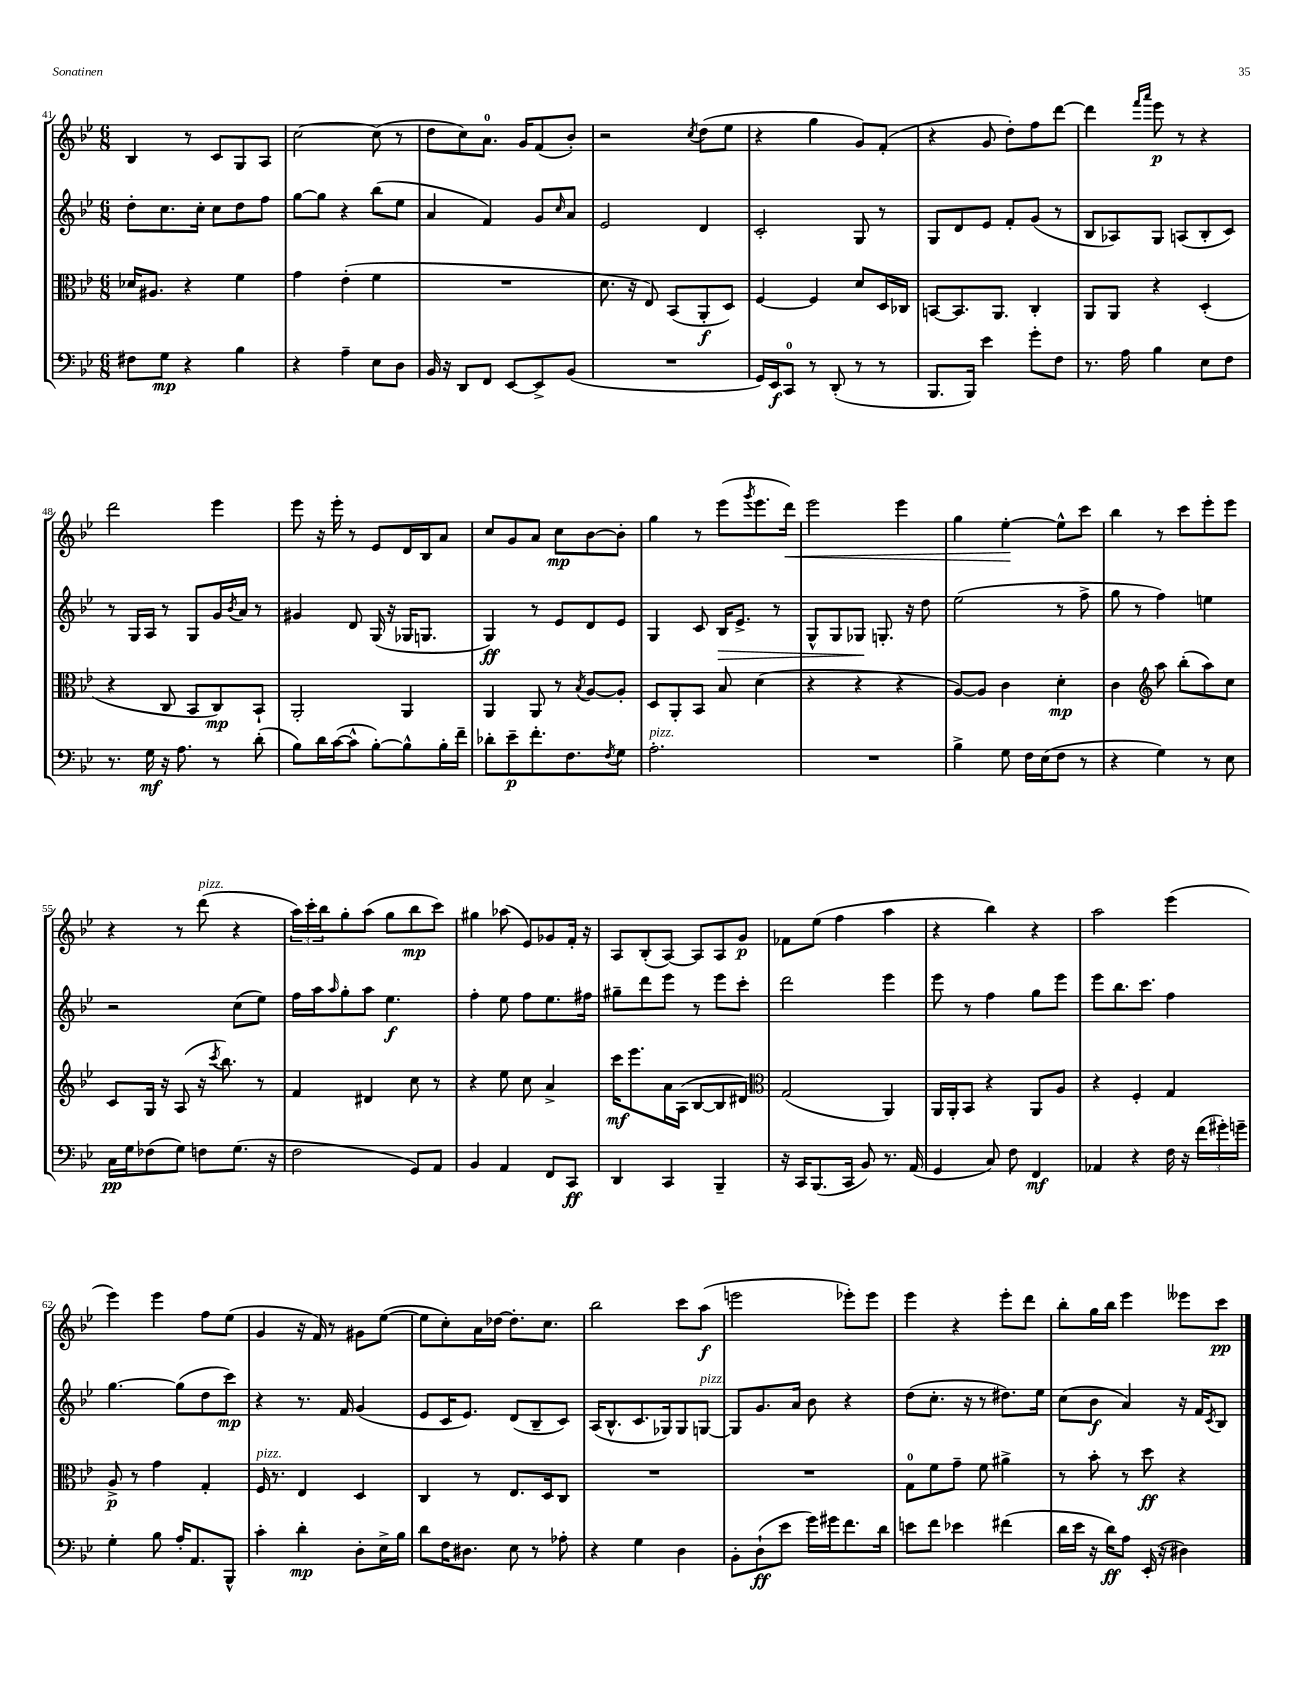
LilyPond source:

<<
\new StaffGroup <<
\new Staff = "s0" {
    \clef treble \key bes \major \numericTimeSignature \time 6/8
    bes4 r8 c'8 g8 a8 |
    c''2~ c''8( r8 |
    d''8 c''8) a'8.-0 g'16 f'8( bes'8-.) |
    r2 \acciaccatura { c''8 } d''8( ees''8 |
    r4 g''4 g'8) f'8-.( |
    r4 g'8 d''8-.) f''8 d'''8~ |
    d'''4 \grace { f'''16 a'''16 } ees'''8\p r8 r4 |
    d'''2 ees'''4 |
    ees'''8 r16 ees'''16-. r8 ees'8 d'16 bes16 a'8 |
    c''8 g'8 a'8 c''8\mp bes'8~ bes'8-. |
    g''4 r8 ees'''8( \acciaccatura { g'''8 } ees'''8. d'''16\<) |
    ees'''2 ees'''4 |
    g''4 ees''4~-.\! ees''8-^ c'''8 |
    bes''4 r8 c'''8 ees'''8-. ees'''8 |
    r4 r8 d'''8^\markup { \italic "pizz." }( r4 |
    \tuplet 3/2 { a''16) c'''16-. bes''16 } g''8-. a''8( g''8 bes''8\mp c'''8) |
    gis''4 aes''8( ees'8) ges'8 f'16-. r16 |
    a8 bes8-.( a8~) a8 a8 g'8\p |
    fes'8 ees''8( f''4 a''4 |
    r4 bes''4) r4 |
    a''2 ees'''4( |
    ees'''4) ees'''4 f''8 ees''8( |
    g'4 r16 f'16) r8 gis'8 ees''8~( |
    ees''8 c''8-.) a'16 des''16~ des''8.-. c''8. |
    bes''2 c'''8 a''8\f( |
    e'''2 ees'''8-.) ees'''8 |
    ees'''4 r4 ees'''8-. d'''8 |
    bes''8-. g''16 bes''16 ees'''4 eeses'''8 c'''8\pp \bar "|." |
}
\new Staff = "s1" {
    \clef treble \key bes \major \numericTimeSignature \time 6/8
    d''8-. c''8. c''16-. c''8 d''8 f''8 |
    g''8~ g''8 r4 bes''8( ees''8 |
    a'4 f'4) g'8 \grace { c''16 } a'8 |
    ees'2 d'4 |
    c'2-. g8 r8 |
    g8 d'8 ees'8 f'8-. g'8( r8 |
    bes8 aes8) g8 a8( bes8-. c'8) |
    r8 g16 a16 r8 g8 g'16 \acciaccatura { bes'8 } a'16 r8 |
    gis'4 d'8 g16( r16 ges16 g8. |
    g4\ff) r8 ees'8 d'8 ees'8 |
    g4 c'8 bes16\> ees'8.-> r8 |
    g8-^ g8 ges8\! g8.-. r16 d''8 |
    ees''2( r8 f''8-> |
    g''8 r8 f''4) e''4 |
    r2 c''8( ees''8) |
    f''16 a''16 \grace { a''16 } g''8-. a''8 ees''4.\f |
    f''4-. ees''8 f''8 ees''8. fis''16 |
    gis''8-- d'''8 ees'''8 r8 ees'''8 c'''8-. |
    d'''2 ees'''4 |
    ees'''8 r8 f''4 g''8 ees'''8 |
    ees'''8 bes''8. c'''8. f''4 |
    g''4.~ g''8( d''8 c'''8\mp) |
    r4 r8. f'16 g'4( |
    ees'8 c'16 ees'8.) d'8( bes8-- c'8) |
    a16( bes8.-^ c'8. ges16) ges8 g8~^\markup { \italic "pizz." } |
    g8 g'8. a'16 bes'8 r4 |
    d''8( c''8.-. r16 r8 dis''8.) ees''16 |
    c''8( bes'8\f a'4) r16 f'16 \acciaccatura { c'8 } bes8 \bar "|." |
}
\new Staff = "s2" {
    \clef alto \key bes \major \numericTimeSignature \time 6/8
    des'16 ais8. r4 f'4 |
    g'4 ees'4-.( f'4 |
    R2. |
    d'8. r16 ees8) bes,8( a,8-.\f d8) |
    f4~ f4 d'8 d16 ces16 |
    b,8~ b,8. a,8. c4-. |
    a,8 a,8 r4 d4-.( |
    r4 c8 bes,8 c8\mp) bes,8-! |
    a,2-. a,4 |
    a,4 a,8 r8 \acciaccatura { bes8 } a8~ a8-. |
    d8 a,8-. bes,8 bes8 d'4( |
    r4 r4 r4 |
    a8~) a8 c'4 d'4-.\mp |
    c'4 \clef treble a''8 bes''8-.( a''8) c''8 |
    c'8 g16 r16 a8( r16 \acciaccatura { c'''8 } bes''8.) r8 |
    f'4 dis'4 c''8 r8 |
    r4 ees''8 c''8 a'4-> |
    c'''16\mf ees'''8. a'16 a16( bes8~ bes8 dis'8) |
    \clef alto g2( a,4) |
    a,16 a,16-. bes,8 r4 a,8 a8 |
    r4 f4-. g4 |
    a8->\p r8 g'4 g4-. |
    f16^\markup { \italic "pizz." } r8. ees4 d4 |
    c4 r8 ees8. d16 c8 |
    R2. |
    R2. |
    g8-0 f'8 g'8-- f'8 ais'4-> |
    r8 bes'8-. r8 d''8\ff r4 \bar "|." |
}
\new Staff = "s3" {
    \clef bass \key bes \major \numericTimeSignature \time 6/8
    fis8 g8\mp r4 bes4 |
    r4 a4-- ees8 d8 |
    bes,16 r16 d,8 f,8 ees,8~ ees,8-> bes,8( |
    R2. |
    g,16) ees,16\f c,8-0 r8 d,8-.( r8 r8 |
    bes,,8. bes,,16) ees'4 g'8-. f8 |
    r8. a16 bes4 ees8 f8 |
    r8. g16\mf r16 a8. r8 d'8-.( |
    bes8) d'16 c'16~( c'8-^ bes8~-.) bes8-^ bes16-. f'16-- |
    des'8-. ees'8--\p f'8.-. f8. \acciaccatura { f8 } g8 |
    a2.-.^\markup { \italic "pizz." } |
    R2. |
    bes4-> g8 f16 ees16( f8 r8 |
    r4 g4) r8 ees8 |
    c16\pp g16 fes8( g8) f8 g8.( r16 |
    f2 g,8) a,8 |
    bes,4 a,4 f,8 c,8\ff |
    d,4 c,4 bes,,4-- |
    r16 c,16 bes,,8.( c,16 bes,8) r8. a,16( |
    g,4 c8) f8 f,4\mf |
    aes,4 r4 f16 r16 \tuplet 3/2 { f'16( gis'16-.) g'16-- } |
    g4-. bes8 a16-. a,8. bes,,8-^ |
    c'4-. d'4-.\mp d8-. ees16-> bes16 |
    d'8 f16 dis8. ees8 r8 aes8-. |
    r4 g4 d4 |
    bes,8-. d8-!\ff( ees'8 g'16) gis'16 f'8. d'16 |
    e'8 f'8 ees'4 fis'4( |
    d'16 ees'16 r16 d'16\ff) a8 ees,16-.( r16 dis4) \bar "|." |
}
>>
>>
\layout { \context { \Score currentBarNumber = #41 } }
